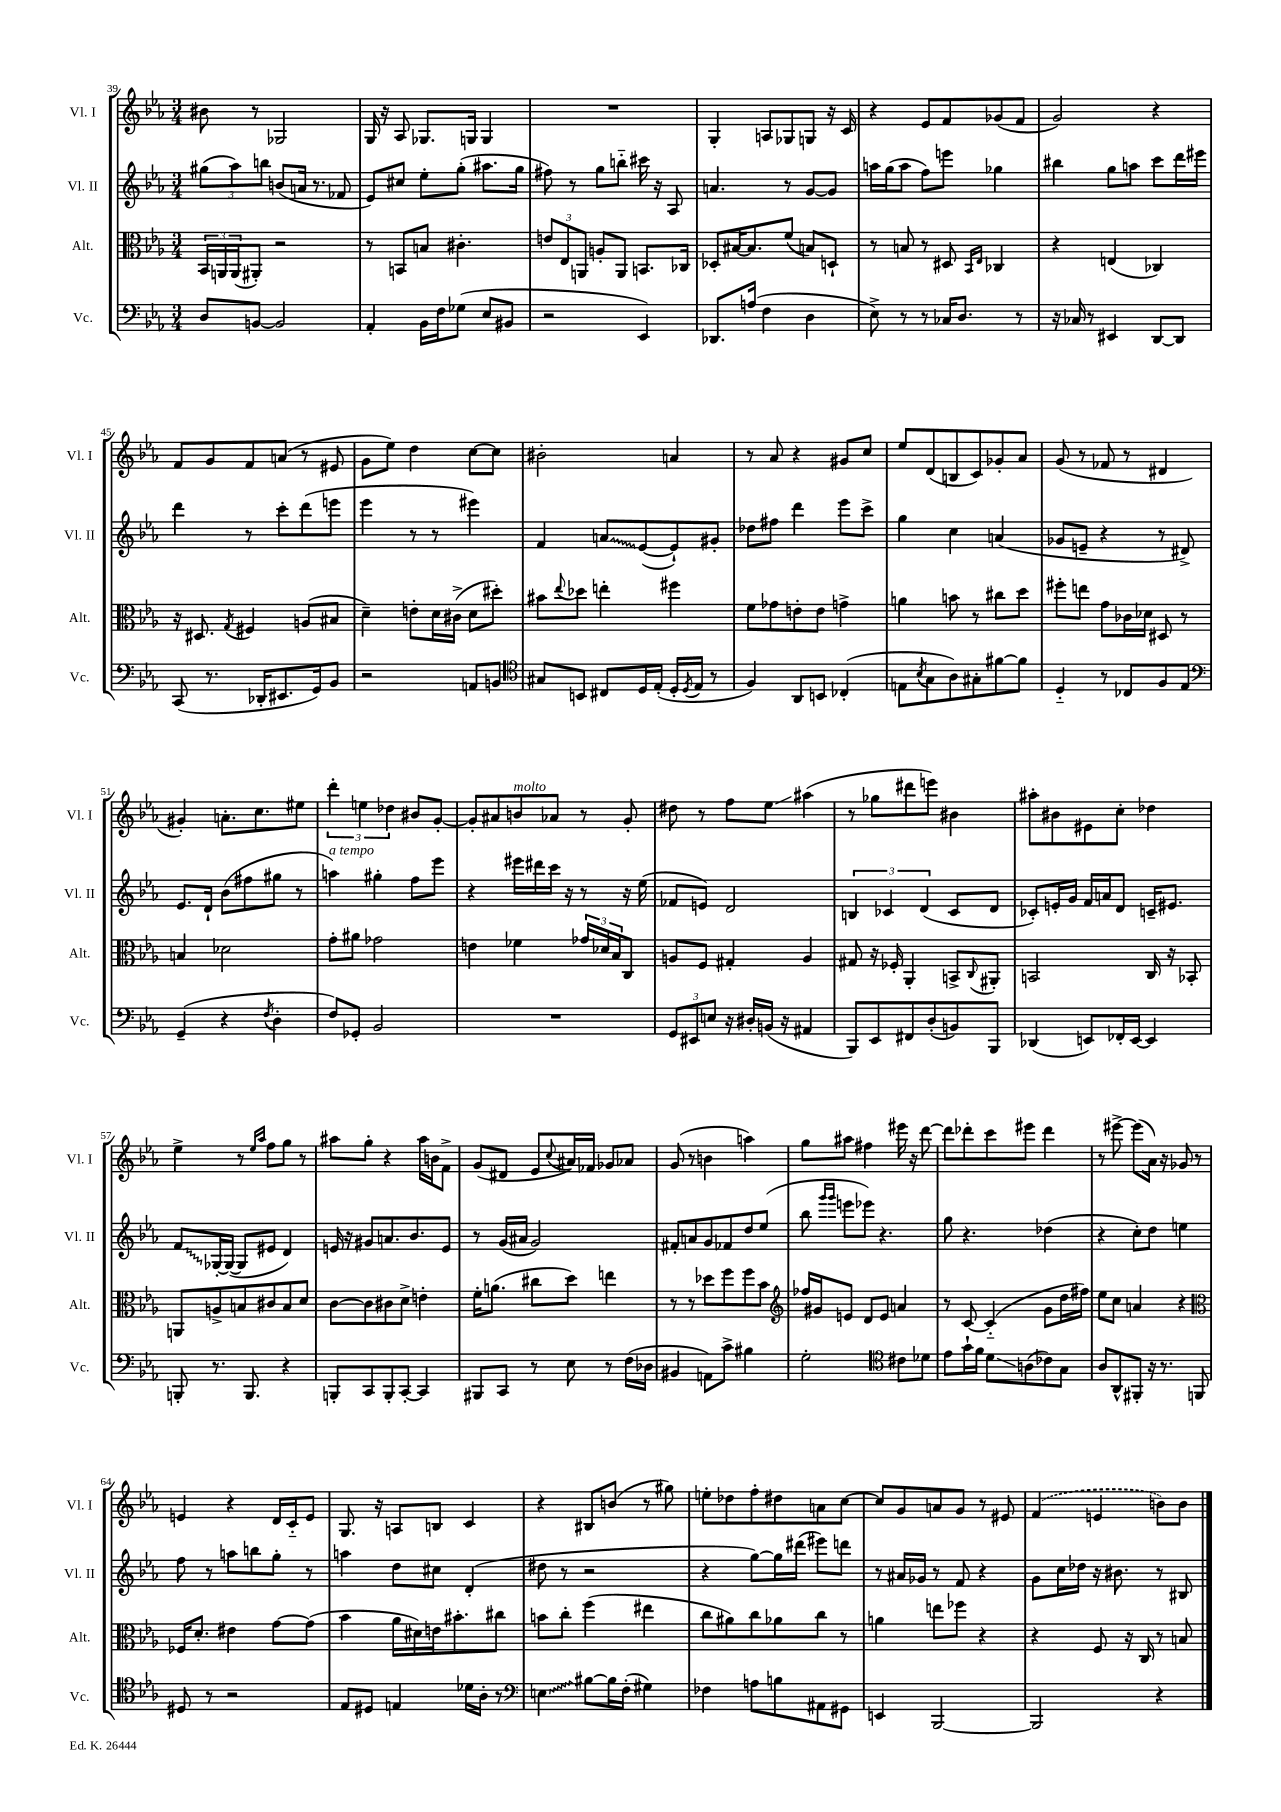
<<
\new StaffGroup <<
\new Staff = "s0" \with { instrumentName = "Vl. I" shortInstrumentName = "Vl. I" } {
    \clef treble \key ees \major \numericTimeSignature \time 3/4
    bis'8 r8 ges2 |
    g16 r16 aes8 ges8. g16 g4 |
    R2. |
    g4-. a8 ges8 g8 r16 c'16 |
    r4 ees'8 f'8 ges'8( f'8 |
    g'2) r4 |
    f'8 g'8 f'8 a'8( r8 eis'8 |
    g'8 ees''8) d''4 c''8~ c''8 |
    bis'2-. a'4 |
    r8 aes'8 r4 gis'8 c''8 |
    ees''8 d'8( b8 c'8) ges'8-. aes'8 |
    g'8( r8 fes'8 r8 dis'4 |
    gis'4-.) a'8.-. c''8. eis''8 |
    \tuplet 3/2 { d'''4-. e''4 des''4 } bis'8 g'8~-. |
    g'8-. ais'8 b'8^\markup { \italic "molto" } aes'8 r8 g'8-. |
    dis''8 r8 f''8 ees''8\glissando ais''4( |
    r8 ges''8 dis'''8 e'''8) bis'4 |
    ais''8-. bis'8 eis'8 c''8-. des''4 |
    ees''4-> r8 \grace { ees''16 aes''16 } f''8 g''8 r8 |
    ais''8 g''8-. r4 ais''16 b'16 f'8-> |
    g'8( dis'8 ees'8 \appoggiatura { c''8 } ais'16) fes'16 ges'8 aes'8 |
    g'8( r8 b'4 a''4) |
    g''8 ais''8 fis''4 eis'''16 r16 d'''8~ |
    d'''8 des'''8-. c'''8 eis'''8 des'''4 |
    r8 eis'''8~-> eis'''8( aes'16) r16 ges'8 r8 |
    e'4 r4 d'16 c'16-_ e'8 |
    g8. r16 a8 b8 c'4 |
    r4 bis8 b'8( r8 gis''8) |
    e''8-. des''8 f''8-. dis''8 a'8 c''8~ |
    c''8 g'8 a'8 g'8 r8 eis'8 |
    \once \slurDashed f'4( e'4 b'8) b'8 \bar "|." |
}
\new Staff = "s1" \with { instrumentName = "Vl. II" shortInstrumentName = "Vl. II" } {
    \clef treble \key ees \major \numericTimeSignature \time 3/4
    \tuplet 3/2 { gis''8( aes''8) b''8 } b'8( a'16 r8. fes'8 |
    ees'8) cis''8 ees''8-. g''8-.( ais''8. g''16 |
    fis''8) r8 g''8 b''8-_ cis'''16 r16 aes8 |
    a'4. r8 g'8~ g'8 |
    a''16 g''16( a''8 f''8) e'''8 ges''4 |
    bis''4 g''8 a''8 c'''8 d'''16 eis'''16 |
    d'''4 r8 c'''8-. d'''8( e'''8 |
    ees'''4 r8 r8 eis'''4) |
    f'4 \once \override Glissando.style = #'zigzag a'8\glissando ees'8~( ees'8-!) gis'8-. |
    des''8 fis''8 d'''4 ees'''8 c'''8-> |
    g''4 c''4 a'4( |
    ges'8 e'8-- r4 r8 dis'8->) |
    ees'8. d'16-! bes'8( fis''8 gis''8 r8 |
    a''4^\markup { \italic "a tempo" }) gis''4-. f''8 ees'''8 |
    r4 eis'''16 dis'''16 c'''16 r16 r8 r16 ees''16( |
    fes'8 e'8) d'2 |
    \tuplet 3/2 { b4 ces'4 d'4( } ces'8 d'8 |
    ces'8-.) e'16-. g'16 f'16 a'16 d'8 c'16-- eis'8. |
    \once \override Glissando.style = #'zigzag f'8\glissando ges16~-. ges16~( ges8 eis'8 d'4) |
    e'16 r16 gis'8 a'8. bes'8. e'8 |
    r8 g'16( ais'16 g'2) |
    fis'8-. a'8 g'8 fes'8 d''8 ees''8( |
    bes''8 \grace { g'''16 g'''16 } e'''8 ees'''8) r4. |
    g''8 r4. des''4( |
    r4 c''8-.) d''8 e''4 |
    f''8 r8 a''8 b''8 g''8-. r8 |
    a''4 d''8 cis''8 d'4-.( |
    dis''8 r8 r2 |
    r4 g''8~) g''16 dis'''16( eis'''8) d'''8 |
    r8 ais'16 ges'16 r8 f'8 r4 |
    g'8 c''16 des''16 r16 bis'8. r8 bis8 \bar "|." |
}
\new Staff = "s2" \with { instrumentName = "Alt." shortInstrumentName = "Alt." } {
    \clef alto \key ees \major \numericTimeSignature \time 3/4
    \tuplet 3/2 { bes,16 a,16 a,16( } ais,8-.) r2 |
    r8 b,8 b8 cis'4.-. |
    \tuplet 3/2 { e'8 ees8 a,8 } a8-. a,8 b,8. ces16 |
    des8-. bis16~ bis8. f'8( b8) d8-! |
    r8 b8 r8 dis8 \grace { bes,16 ees16 } ces4 |
    r4 e4( ces4) |
    r16 dis8. \acciaccatura { g8 } fis4 a8( bis8 |
    d'4--) e'8-. d'16 cis'16->( d'8 dis''8-.) |
    bis'8 \appoggiatura { ees''8 } des''8 e''4-. fis''4 |
    f'8 ges'8 e'8-. e'8 g'4-> |
    a'4 b'8 r8 cis''8 d''8 |
    fis''8-. e''8 g'8 ces'16 des'16 dis8 r8 |
    b4 des'2 |
    g'8-. ais'8 ges'2 |
    e'4 fes'4 \tuplet 3/2 { ges'16 des'16 bes16 } c8 |
    a8 f8 gis4-. a4 |
    gis8 r16 fes16-. aes,4-. b,8-> \appoggiatura { c8 } ais,8-. |
    b,2 c16 r16 bes,8-. |
    a,8 a8-> b8 cis'8 b8 d'8 |
    c'8~ c'8 cis'8 d'8-> e'4-. |
    f'16-. a'8.( cis''8 d''8) e''4 |
    r8 r8 des''8 f''8 f''8 bes'8 |
    \clef treble fes''16 gis'16 e'8 d'8 e'8 a'4 |
    r8 c'8~ c'4-_( g'8 d''16 fis''16) |
    ees''8 c''8 a'4 r4 |
    \clef alto fes16 d'8.-. eis'4 g'8~ g'8( |
    bes'4 aes'16 dis'16) e'16 bis'8.-. cis''8 |
    b'8 c''8-. f''4( eis''4 |
    c''8 ais'8) c''8 aes'8 c''8 r8 |
    a'4 e''8 fes''8 r4 |
    r4 f8 r16 c16 r8 b8 \bar "|." |
}
\new Staff = "s3" \with { instrumentName = "Vc." shortInstrumentName = "Vc." } {
    \clef bass \key ees \major \numericTimeSignature \time 3/4
    d8 b,8~ b,2 |
    aes,4-. bes,16 f16 ges8( ees8 bis,8 |
    r2 ees,4) |
    des,8. a16( f4 d4 |
    ees8->) r8 r8 ces16 d8. r8 |
    r16 ces16 r8 eis,4 d,8~ d,8 |
    c,8( r8. des,16-. eis,8. g,16) bes,8 |
    r2 a,8 b,8 |
    \clef tenor gis8 b,8 cis8 d16 ees16-.( d16-. \acciaccatura { d8 } ees16 r8 |
    f4) aes,8 b,8 ces4-.( |
    e8 \acciaccatura { bes8 } g8 aes8) gis8-. fis'8~ fis'8 |
    d4-_ r8 ces8 f8 ees8 |
    \clef bass g,4--( r4 \acciaccatura { f8 } d4-. |
    f8) ges,8-. bes,2 |
    R2. |
    \tuplet 3/2 { g,8 eis,8 e8 } r16 dis16-. b,16( r16 ais,4 |
    bes,,8) ees,8 fis,8 d8-.( b,8) bes,,8 |
    des,4( e,8) fes,16-. e,16~ e,4 |
    b,,8-. r8. b,,8. r4 |
    b,,8-. c,8 b,,8-. c,8~-. c,4 |
    bis,,8 c,8 r8 ees8 r8 f16( des16 |
    bis,4 a,8) c'8-> bis4 |
    g2-. \clef tenor cis'8 des'8 |
    ees'8 g'16-! f'16 d'8\glissando a8( ces'8) g8 |
    aes8 aes,8-^ fis,8-. r16 r8. f,8 |
    dis8 r8 r2 |
    ees8 dis8 e4 des'16 aes16-. r8 |
    \clef bass \once \override Glissando.style = #'zigzag e4\glissando bis8~ bis16 f16-.( gis4) |
    fes4 a8 b8 ais,8 gis,8 |
    e,4 bes,,2~ |
    bes,,2 r4 \bar "|." |
}
>>
>>
\layout { \context { \Score currentBarNumber = #39 } }
